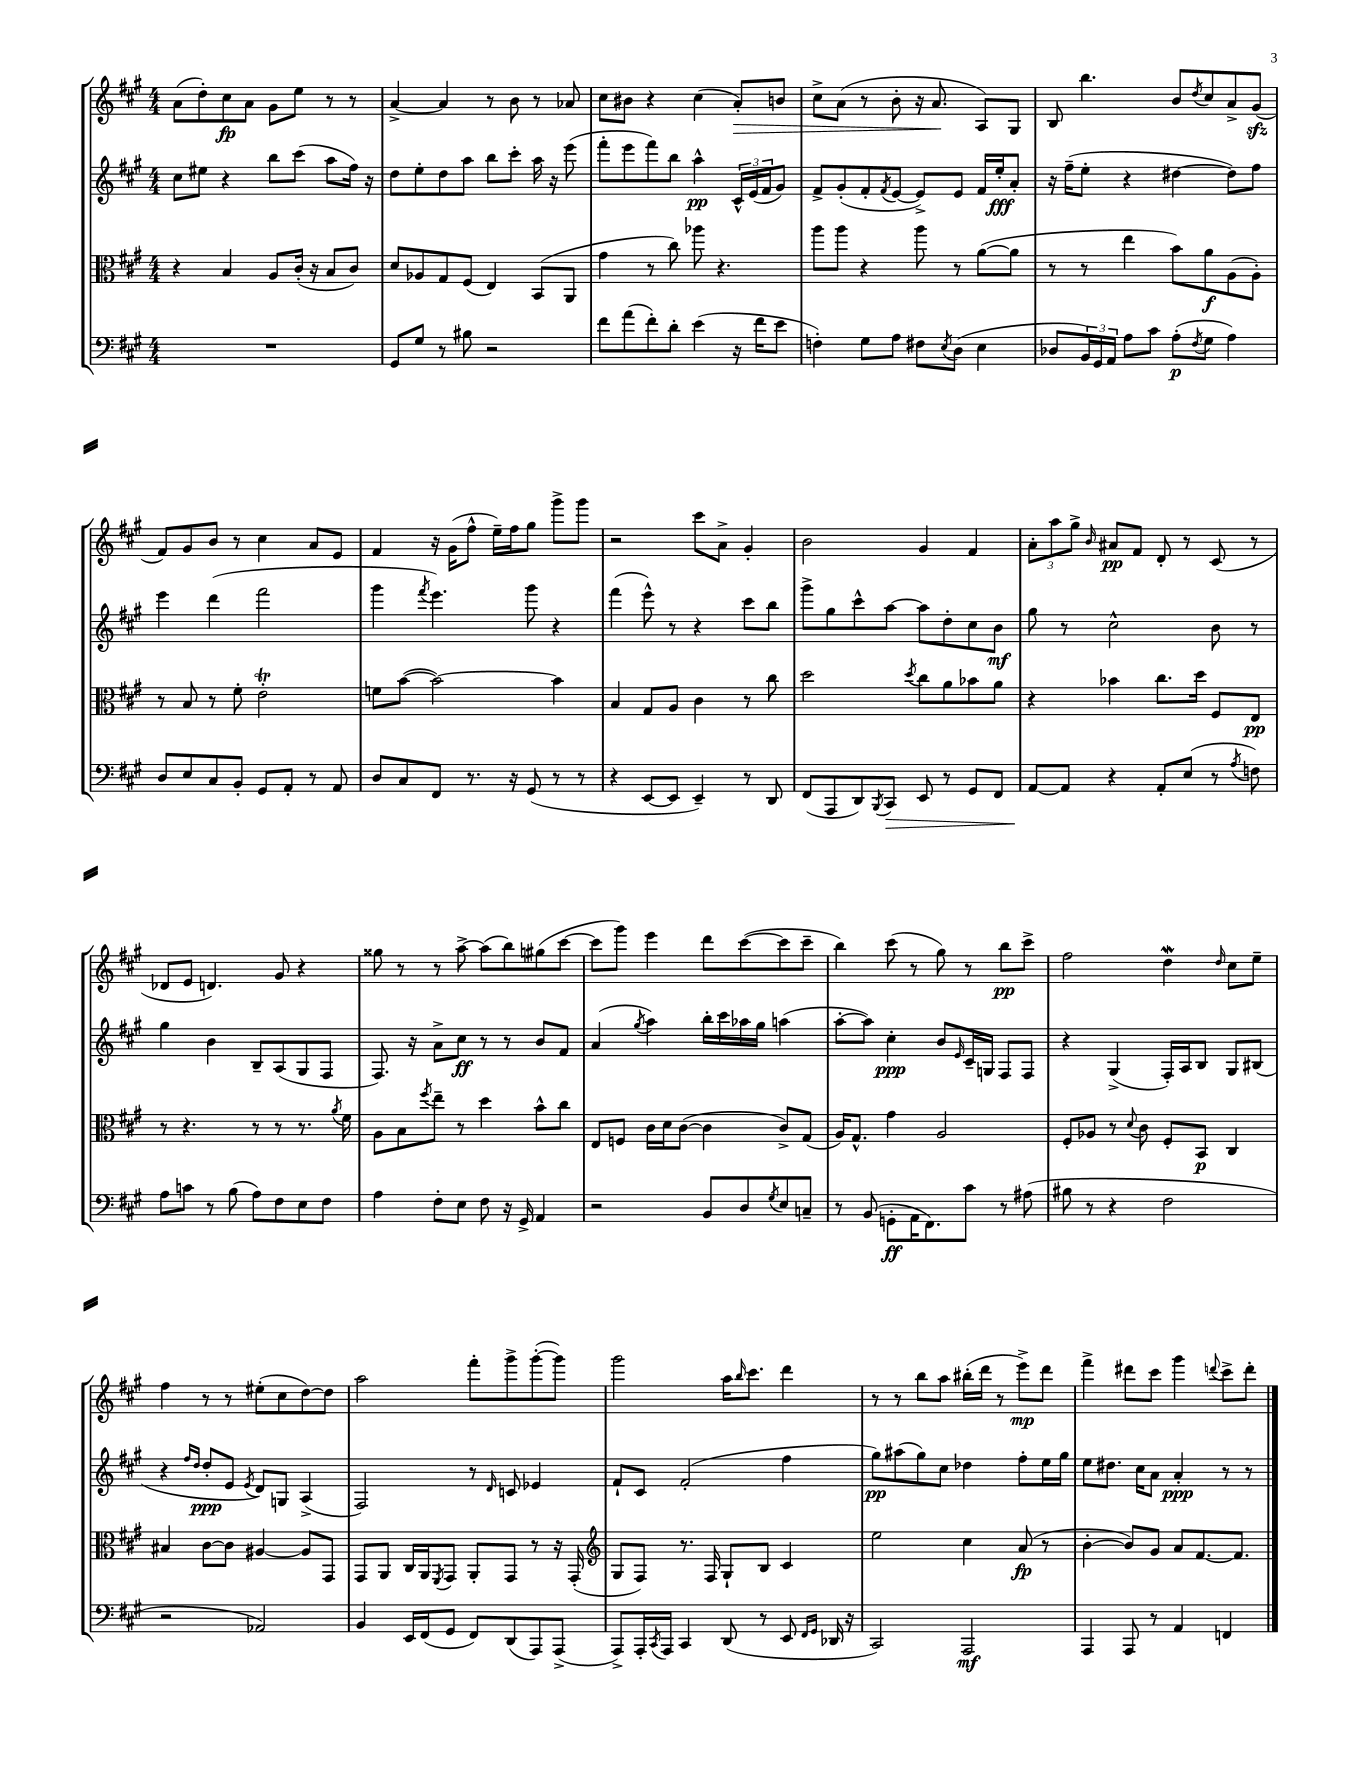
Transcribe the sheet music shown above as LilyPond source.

<<
\new StaffGroup <<
\new Staff = "s0" {
    \clef treble \key a \major \numericTimeSignature \time 4/4
    a'8( d''8-.) cis''8\fp a'8 gis'8 e''8 r8 r8 |
    a'4~-> a'4 r8 b'8 r8 aes'8 |
    cis''8 bis'8 r4 cis''4( a'8-.\>) b'8 |
    cis''8-> a'8( r8 b'8-. r16 a'8.\! a8) gis8 |
    b8 b''4. b'8 \acciaccatura { d''8 } cis''8 a'8-> gis'8\sfz( |
    fis'8) gis'8 b'8 r8 cis''4 a'8 e'8 |
    fis'4 r16 gis'16( fis''8-^ e''16--) fis''16 gis''8 gis'''8-> gis'''8 |
    r2 cis'''8 a'8-> gis'4-. |
    b'2 gis'4 fis'4 |
    \tuplet 3/2 { a'8-. a''8 gis''8-> } \grace { b'16 } ais'8\pp fis'8 d'8-. r8 cis'8( r8 |
    des'8 e'8 d'4.) gis'8 r4 |
    gisis''8 r8 r8 a''8~-> a''8( b''8) gis''8( cis'''8~ |
    cis'''8 gis'''8) e'''4 d'''8 cis'''8~( cis'''8 cis'''8-- |
    b''4) cis'''8( r8 gis''8) r8 b''8\pp cis'''8-> |
    fis''2 d''4\mordent \grace { d''16 } cis''8 e''8-- |
    fis''4 r8 r8 eis''8-.( cis''8 d''8~) d''8 |
    a''2 fis'''8-. gis'''8-> gis'''8~-.( gis'''8) |
    gis'''2 a''16 \grace { b''16 } cis'''8. d'''4 |
    r8 r8 b''8 a''8 bis''16-.( d'''16 r8 e'''8->\mp) d'''8 |
    fis'''4-> dis'''8 cis'''8 gis'''4 \appoggiatura { d'''8 } cis'''8-> d'''8-. \bar "|." |
}
\new Staff = "s1" {
    \clef treble \key a \major \numericTimeSignature \time 4/4
    cis''8 eis''8 r4 b''8 cis'''8( a''8 fis''16) r16 |
    d''8 e''8-. d''8 a''8 b''8 cis'''8-. a''16 r16 e'''8( |
    fis'''8-. e'''8 fis'''8) b''8 a''4-^\pp \tuplet 3/2 { cis'16-^ e'16( fis'16 } gis'8) |
    fis'8-> gis'8-.( fis'8-. \acciaccatura { fis'8 } e'8~ e'8->) e'8 fis'16 e''16-.\fff a'8-. |
    r16 fis''16--( e''8-. r4 dis''4~ dis''8) fis''8 |
    e'''4 d'''4( fis'''2 |
    gis'''4 \acciaccatura { fis'''8 } e'''4.) gis'''8 r4 |
    fis'''4( e'''8-^) r8 r4 cis'''8 b''8 |
    gis'''8-> gis''8 cis'''8-^ a''8~ a''8 d''8-. cis''8 b'8\mf |
    gis''8 r8 cis''2-^ b'8 r8 |
    gis''4 b'4 b8-- a8( gis8 fis8 |
    fis8.) r16 a'8-> cis''8\ff r8 r8 b'8 fis'8 |
    a'4( \acciaccatura { gis''8 } a''4) b''16-. cis'''16 aes''16 gis''16 a''4( |
    a''8~-. a''8) cis''4-.\ppp b'8 \grace { e'16 } cis'16-- g16 fis8 fis8 |
    r4 gis4->( fis16-.) a16 b8 gis8 bis8( |
    r4 \grace { fis''16 d''16 } d''8-.\ppp e'8 \acciaccatura { e'8 } d'8) g8 a4->( |
    fis2) r8 \grace { d'16 } c'8 ees'4 |
    fis'8-! cis'8 fis'2-.( fis''4 |
    gis''8\pp) ais''8( gis''8) cis''8 des''4 fis''8-. e''16 gis''16 |
    e''8 dis''8. cis''16 a'8 a'4-.\ppp r8 r8 \bar "|." |
}
\new Staff = "s2" {
    \clef alto \key a \major \numericTimeSignature \time 4/4
    r4 b4 a8 cis'16-.( r16 b8 cis'8) |
    d'8 aes8 gis8 fis8( e4) b,8( a,8 |
    gis'4 r8 cis''8) aes''8 r4. |
    a''8 a''8 r4 a''8 r8 a'8~( a'8 |
    r8 r8 e''4 b'8) a'8\f a8( a8-.) |
    r8 b8 r8 fis'8-. e'2-.\trill |
    f'8 b'8~( b'2~) b'4 |
    b4 gis8 a8 cis'4 r8 cis''8 |
    d''2 \acciaccatura { d''8 } cis''8 a'8 bes'8 a'8 |
    r4 bes'4 cis''8. d''16 fis8 e8\pp |
    r8 r4. r8 r8 r8. \acciaccatura { a'8 } fis'16 |
    a8 b8 \acciaccatura { fis''8 } e''8-- r8 d''4 b'8-^ cis''8 |
    e8 f8 cis'16 d'16 cis'8~( cis'4 cis'8->) gis8( |
    a16) gis8.-^ gis'4 a2 |
    fis8-. aes8 r8 \appoggiatura { d'8 } cis'8 fis8-. b,8\p cis4 |
    bis4 cis'8~ cis'8 ais4~ ais8 gis,8 |
    gis,8 a,8 cis16 a,16 \acciaccatura { fis,8 } gis,8 a,8-. gis,8 r8 r16 gis,16-.( |
    \clef treble gis8 fis8) r8. fis16 gis8-! b8 cis'4 |
    e''2 cis''4 a'8\fp( r8 |
    b'4~-. b'8) gis'8 a'8 fis'8.~ fis'8. \bar "|." |
}
\new Staff = "s3" {
    \clef bass \key a \major \numericTimeSignature \time 4/4
    R1 |
    gis,8 gis8 r8 bis8 r2 |
    fis'8 a'8( fis'8-.) d'8-. e'4( r16 fis'16 e'8 |
    f4-.) gis8 a8 fis8 \acciaccatura { e8 } d8( e4 |
    des8 \tuplet 3/2 { b,16) gis,16 a,16 } a8 cis'8 a8-.\p( \acciaccatura { fis8 } gis8 a4) |
    d8 e8 cis8 b,8-. gis,8 a,8-. r8 a,8 |
    d8 cis8 fis,8 r8. r16 gis,8( r8 r8 |
    r4 e,8~ e,8 e,4--) r8 d,8 |
    fis,8( a,,8 d,8) \acciaccatura { b,,8 } cis,8\> e,8 r8 gis,8 fis,8 |
    a,8~\! a,8 r4 a,8-. e8( r8 \acciaccatura { a8 } f8) |
    a8 c'8 r8 b8( a8) fis8 e8 fis8 |
    a4 fis8-. e8 fis8 r16 gis,16-> a,4 |
    r2 b,8 d8 \acciaccatura { gis8 } e8 c8-- |
    r8 b,8( g,8-.\ff a,16 fis,8.) cis'8 r8 ais8( |
    bis8 r8 r4 fis2 |
    r2 aes,2) |
    b,4 e,16 fis,16( gis,8 fis,8) d,8( a,,8) a,,8->( |
    a,,8->) a,,16-. \acciaccatura { cis,8 } a,,16 cis,4 d,8( r8 e,8 \grace { fis,16 gis,16 } des,16 r16 |
    cis,2) a,,2\mf |
    a,,4 a,,8 r8 a,4 f,4 \bar "|." |
}
>>
>>
\layout { \context { \Score \remove "Bar_number_engraver" } }
